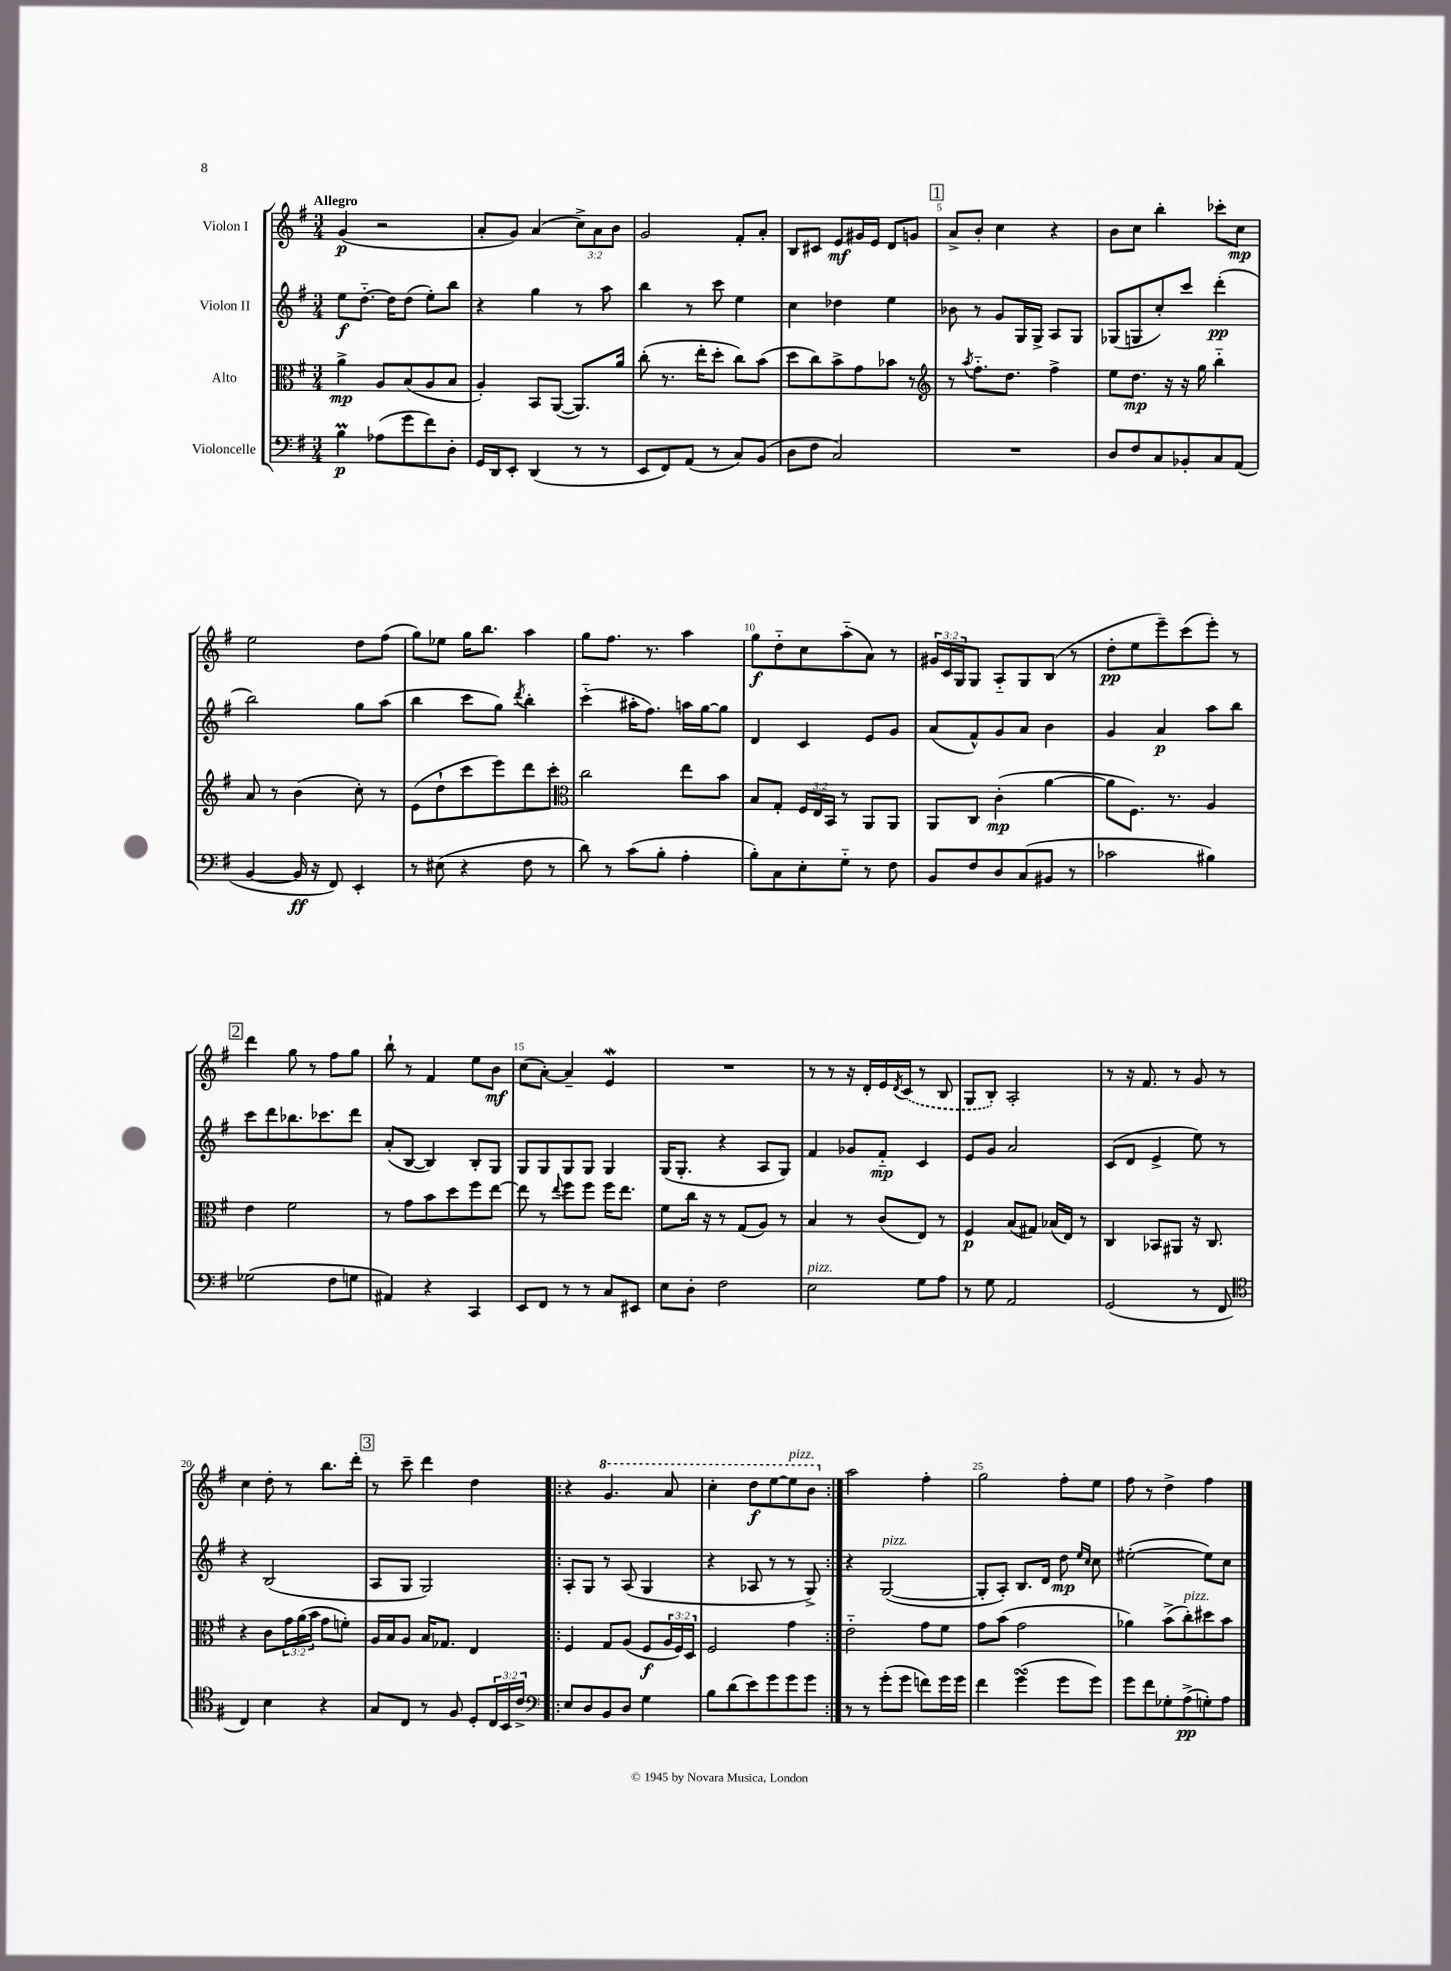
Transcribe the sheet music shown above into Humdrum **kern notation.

**kern	**kern	**kern	**kern
*staff4	*staff3	*staff2	*staff1
*clefF4	*clefC3	*clefG2	*clefG2
*k[f#]	*k[f#]	*k[f#]	*k[f#]
*M3/4	*M3/4	*M3/4	*M3/4
4B	4a^	8ee	(4g
.	.	[8.dd'~	.
(8A-	8A	.	2r
.	.	16dd]	.
8g	(8B	(8dd	.
8f#)	8A	8ee')	.
8D'	8B	8bb	.
=	=	=	=
16GG	4A')	4r	8a'
16DD	.	.	.
8EE'	.	.	8g)
(4DD	8BB	4gg	(4a
.	([8AA	.	.
8r	8.AA])	8r	12cc^)
.	.	.	12a
8r	.	8aa	.
.	.	.	12b
.	16a	.	.
=	=	=	=
8EE	(8cc'	4bb	2g
8FF#)	8.r	.	.
(8AA	.	8r	.
.	16ee'	.	.
8r	8dd'	8ccc	.
8C)	8cc)	4ee	8f#'
(8BB	(8b	.	8a'
=	=	=	=
8D	8dd	4cc	8B
8F#	8cc)	.	8c#
2C)	8b^	4dd-	8e
.	8g	.	16g#
.	.	.	16e
.	8b-	4ee	8d
.	8r	.	8g
=	=	=	=
*	*clefG2	*	*
2.r	8r	8b-	8a^
.	8qaa	.	.
.	8.ff#'~	8r	8b'
.	.	8g	4cc
.	8.dd	.	.
.	.	16G	.
.	.	16G^	.
.	4ff#^	8A	4r
.	.	8G	.
=	=	=	=
8D	8ee	(8G-	8b
8F#	8.dd	8G	8cc
8C	.	8cc')	4bb'
.	16r	.	.
8BB-'	16r	8ccc	.
.	16gg	.	.
8C	4bb'~	(4ddd'	8ccc-'
(8AA	.	.	8cc
=	=	=	=
[4BB	8a	2bb)	2ee
.	8r	.	.
16BB]	(4b	.	.
16r	.	.	.
8FF#)	.	.	.
4EE'	8cc')	8gg	8dd
.	8r	(8aa	(8ff#
=	=	=	=
8r	(8e	4bb	8gg)
(8E#	8dd`	.	8ee-
4r	8ccc	8ccc	16gg
.	.	.	8.bb
.	8eee)	8gg)	.
.	.	8qddd	.
8F#	8ddd	4bb'	4aa
8r	8ccc'	.	.
=	=	=	=
*	*clefC3	*	*
8d)	2cc	(4ccc'~	8gg
8r	.	.	8.ff#
(8c	.	16aa#'	.
.	.	8.ff#)	8.r
8B'	.	.	.
4A'	8ee	16aa	4aa
.	.	[16gg	.
.	8b	8gg]	.
=	=	=	=
8B')	8B	4d	8gg
8C	8G'	.	8dd'~
8E'	24F#	4c	8cc
.	24E	.	.
.	24BB	.	.
8G'~	8r	.	(8aa'~
8r	8AA	8e	8a)
8F#	8AA	8g	8r
=	=	=	=
8BB	8AA	(8a	24g#
.	.	.	24c
.	.	.	24G
8F#	8C	8f#^^)	8G
8D	(4c'	8g	8A'~
(8C	.	8a	8G
8BB#	[4a	4b	(8B
8r	.	.	8r
=	=	=	=
2c-	8a]	4g	8dd'
.	8.F#)	.	8ee
.	.	4a	8eee~)
.	8.r	.	.
.	.	.	(8ccc
4B#)	4A	8aa	8eee')
.	.	8bb	8r
=	=	=	=
(2G-	4e	8ccc	4ddd
.	.	8ddd	.
.	2f#	8.bb-	8gg
.	.	.	8r
.	.	8.ccc-	.
8F#	.	.	8ff#
8G	.	8ddd	8gg
=	=	=	=
4AA#)	8r	(8a'	8bb`
.	8g	[8B	8r
4r	8b	4B])	4f#
.	8dd	.	.
4CC	8ff#	8B'	8ee
.	[8ee	8G	8b
=	=	=	=
8EE	8ee]	8G	(8cc
8FF#	8r	8G	[8a')
.	8qqee	.	.
8r	8ff#	8G	4a~]
8r	8ff#	8G	.
8C	16ff#	4G	4e
.	8.ee	.	.
8EE#	.	.	.
=	=	=	=
8E	8f#	(16G	2.r
.	.	8.G'	.
8D'	16cc	.	.
.	16r	.	.
2F#	8r	4r	.
.	(8G	.	.
.	8A)	8A	.
.	8r	8G)	.
=	=	=	=
2E	4B	4f#	8r
.	.	.	8r
.	8r	8g-	16r
.	.	.	16d'
.	(8c	8f#'~	16e
.	.	.	8qd
.	.	.	(16c
8G	8E)	4c	8r
8A	8r	.	8B
=	=	=	=
8r	4F#	8e	8G
8G	.	8g	8B')
2AA	(8B	2a	2A'
.	8G#)	.	.
.	(16B-	.	.
.	16E)	.	.
.	8r	.	.
=	=	=	=
(2GG	4C	(8c	8r
.	.	8d	16r
.	.	.	8.f#
.	8BB-	4e^	.
.	8AA#	.	8r
8r	16r	8ee)	8g
.	8.C	.	.
8FF#	.	8r	8r
=	=	=	=
*clefC4	*	*	*
4C)	4r	4r	4cc
4B	8c	(2B	8dd'
.	24g	.	8r
.	(24a	.	.
.	24b	.	.
4r	8g	.	8.bb
.	8f')	.	.
.	.	.	16ddd'
=	=	=	=
8G	16A	8A	8r
.	16B	.	.
8C	8A	8G	8ccc~
8r	16B	2G)	4ddd
.	8.G-	.	.
8F#	.	.	.
8D'	4E	.	4dd
24C	.	.	.
24BB	.	.	.
24c^	.	.	.
=!|:	=!|:	=!|:	=!|:
*clefF4	*	*	*
8E	4F#	8A'	4r
8D	.	8G	.
8BB	8G	8r	4.gg
8D	(8A	(8A	.
4G	8F#	4G	.
.	24A	.	8aa
.	24F#)	.	.
.	24D	.	.
=	=	=	=
8B	2F#	4r	4ccc'
(8d	.	.	.
8e)	.	8A-	8ddd
8g	.	8r	[8eee
8g	4g	8r	8eee]
8g	.	8G^)	8bb
=:|!	=:|!	=:|!	=:|!
8r	2e'~	4r	2aa
8r	.	.	.
(8g'	.	([2G	.
8g	.	.	.
8f)	8g	.	4ff#'
16g	8f#	.	.
16g	.	.	.
=	=	=	=
4f#	8g	8G']	2gg
.	(8b	8A')	.
(4g	2g	8.B	.
.	.	16d	.
8g	.	8dd	8ff#'
.	.	16qqee	.
.	.	16qqcc	.
8g)	.	8cc	8ee
=	=	=	=
8g	4a-)	([2ee#'	8ff#
8f#	.	.	8r
8G-'	(8b^	.	4dd^
(8A^	8cc')	.	.
8G')	8dd#	8ee#])	4ff#
8A	8b	8cc	.
==	==	==	==
*-	*-	*-	*-
